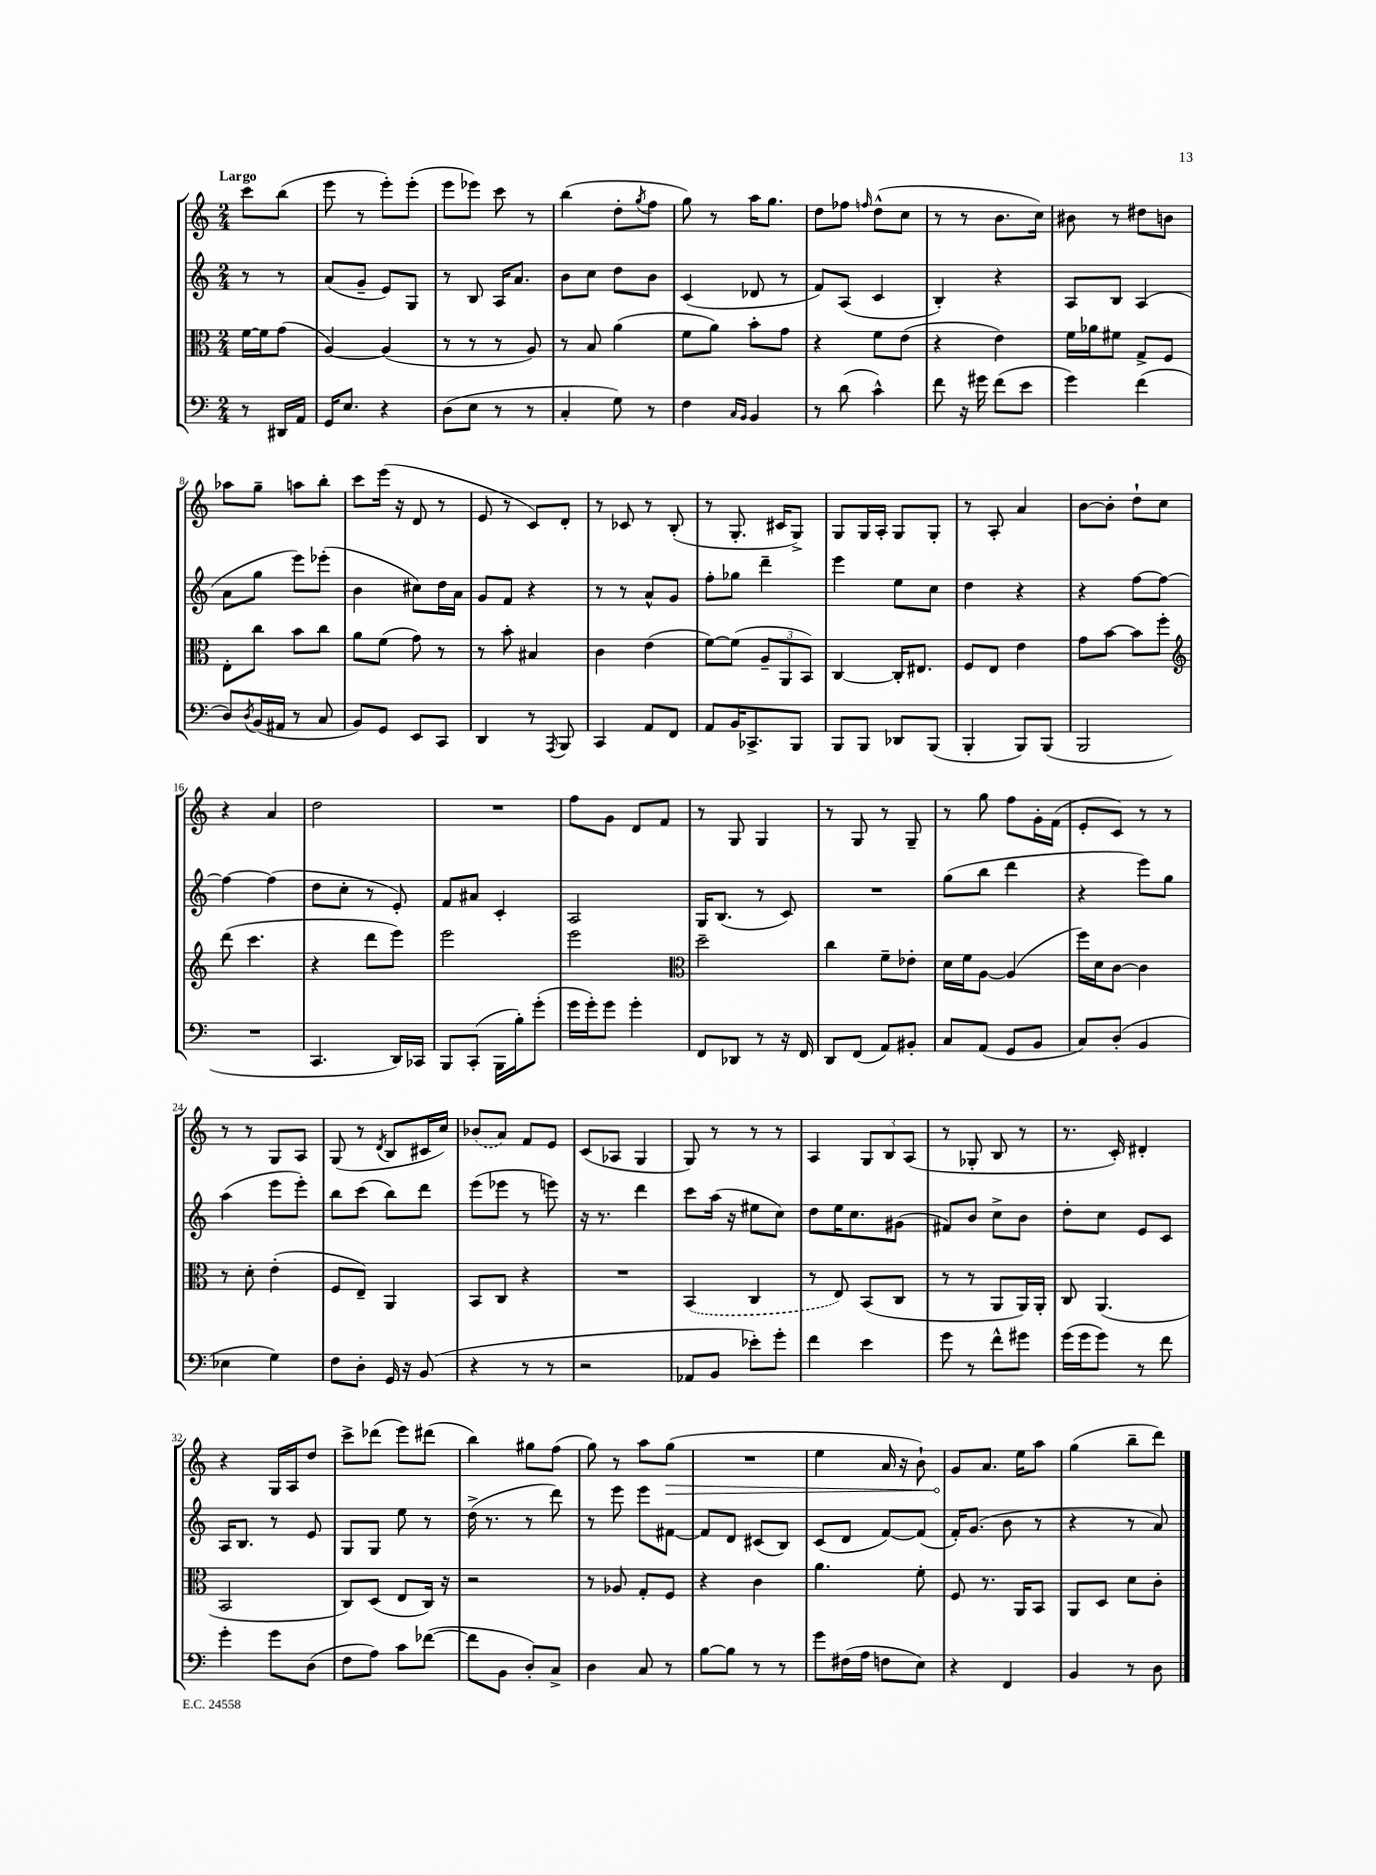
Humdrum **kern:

**kern	**kern	**kern	**kern
*staff4	*staff3	*staff2	*staff1
*clefF4	*clefC3	*clefG2	*clefG2
*k[]	*k[]	*k[]	*k[]
*M2/4	*M2/4	*M2/4	*M2/4
8r	[16f	8r	8ccc
.	16f]	.	.
16DD#	(8g	8r	(8bb
16AA	.	.	.
=	=	=	=
16GG	[4A)	(8a	8eee
8.E	.	.	.
.	.	8g~	8r
4r	(4A]	8e)	8eee')
.	.	8G	(8eee'
=	=	=	=
(8D	8r	8r	8eee
8E	8r	8B	8eee-)
8r	8r	16A	8ccc
.	.	8.a	.
8r	8A)	.	8r
=	=	=	=
4C'	8r	8b	(4bb
.	8B	8cc	.
8G)	(4a	8dd	8dd'
.	.	.	8qgg
8r	.	8b	8ff
=	=	=	=
4F	8f	(4c	8gg)
.	8a)	.	8r
16qqC	.	.	.
16qqBB	.	.	.
4BB	8b'	8d-	16aa
.	.	.	8.gg
.	8g	8r	.
=	=	=	=
8r	4r	8f)	8dd
(8d	.	(8A	8ff-
.	.	.	16qqff
4c^^)	8f	4c	(8dd^^
.	(8e	.	8cc
=	=	=	=
8f	4r	4B')	8r
16r	.	.	8r
16g#	.	.	.
(8f	4e)	4r	8.b
8e	.	.	.
.	.	.	16cc)
=	=	=	=
4g)	16f	8A	8b#
.	16a-	.	.
.	8f#	8B	8r
(4f	8G^	(4A	8dd#
.	8F	.	8b
=	=	=	=
8D)	8E'	8a	8aa-
8qD	.	.	.
(16BB	8cc	8gg	8gg~
16AA#	.	.	.
8r	8b	8eee)	8aa
8C	8cc	(8eee-'	8bb'
=	=	=	=
8BB)	8a	4b	8ccc
8GG	(8f	.	(16eee
.	.	.	16r
8EE	8g)	8cc#)	8d
8CC	8r	16dd	8r
.	.	16a	.
=	=	=	=
4DD	8r	8g	8e
.	8b'	8f	8r
8r	4B#	4r	8c)
8qAAA	.	.	.
8BBB	.	.	8d'
=	=	=	=
4CC	4c	8r	8r
.	.	8r	8c-
8AA	(4e	8a^^	8r
8FF	.	8g	(8B'
=	=	=	=
8AA	[8f)	8ff'	8r
16BB	(8f]	8gg-	8.G'
8.CC-^	.	.	.
.	12A~	4ddd~	.
.	.	.	16c#
.	12AA	.	.
8BBB	.	.	8G^)
.	12BB)	.	.
=	=	=	=
8BBB	[4C	4eee	8G
8BBB	.	.	16G
.	.	.	16A'
8DD-	16C']	8ee	8G
.	8.E#	.	.
(8BBB	.	8cc	8G'
=	=	=	=
4BBB'	8F	4dd	8r
.	8E	.	8A'
8BBB)	4e	4r	4a
(8BBB	.	.	.
=	=	=	=
2BBB	8g	4r	[8b
.	[8b	.	8b']
.	8b]	[8ff	8dd`
.	8ff'	8ff_	8cc
=	=	=	=
*	*clefG2	*	*
2r	(8ddd	4ff_	4r
.	4.ccc	.	.
.	.	(4ff]	4a
=	=	=	=
4.CC	4r	8dd	2dd
.	.	8cc'	.
.	8ddd	8r	.
16DD)	8eee)	8e')	.
16CC-	.	.	.
=	=	=	=
8BBB	2eee	8f	2r
(8CC'	.	8a#	.
16BBB	.	4c'	.
16B')	.	.	.
(8g'	.	.	.
=	=	=	=
16g	2eee	2A	8ff
16g')	.	.	.
8g	.	.	8g
4g'	.	.	8d
.	.	.	8f
=	=	=	=
*	*clefC3	*	*
8FF	2dd~	16G	8r
.	.	(8.B	.
8DD-	.	.	8G
8r	.	8r	4G
16r	.	8c)	.
16FF	.	.	.
=	=	=	=
8DD	4cc	2r	8r
(8FF	.	.	8G
8AA)	8f~	.	8r
8BB#'	8e-'	.	8G~
=	=	=	=
8C	16d	(8gg	8r
.	16f	.	.
(8AA	[8A	8bb	8gg
8GG	(4A]	4ddd	8ff
8BB	.	.	16g'
.	.	.	(16f
=	=	=	=
8C)	16ff)	4r	8e'
.	16d	.	.
(8D'	[8c	.	8c)
4BB	4c]	8eee)	8r
.	.	8gg	8r
=	=	=	=
4E-	8r	(4aa	8r
.	8d'	.	8r
4G)	(4e'	8eee	8G
.	.	8eee')	8A
=	=	=	=
8F	8F	8bb	(8G
8D'	8E~)	(8ccc	8r
.	.	.	8qd
16GG	4AA	8bb)	8B
16r	.	.	.
(8BB	.	8ddd	16c#
.	.	.	16cc)
=	=	=	=
4r	8BB	(8eee	(8b-
.	8C	8eee-	8a)
8r	4r	8r	8f
8r	.	8eee)	8e
=	=	=	=
2r	2r	16r	(8c
.	.	8.r	.
.	.	.	8A-
.	.	4ddd	4G
=	=	=	=
8AA-	(4BB	8ccc	8G)
8BB	.	(16aa	8r
.	.	16r	.
8e-')	4C	8ee#	8r
8g'	.	8cc)	8r
=	=	=	=
4f	8r	8dd	4A
.	8E)	16ee	.
.	.	8.cc	.
4e	(8BB	.	12G
.	.	.	12B
.	8C	(8g#	.
.	.	.	(12A
=	=	=	=
8g	8r	8f#)	8r
8r	8r	8b	8G-'
8f^^	8AA	8cc^	8B
8g#	16AA)	8b	8r
.	16AA'	.	.
=	=	=	=
(16g	8C	8dd'	8.r
16g	.	.	.
8g)	(4.AA	8cc	.
.	.	.	16c')
8r	.	8e	4d#'
8f	.	8c	.
=	=	=	=
4g'	2BB	16A	4r
.	.	8.B	.
8g	.	8r	16G
.	.	.	16A
(8D	.	8e	8dd
=	=	=	=
8F	8C)	8G	8ccc^
8A)	(8D	8G	(8ddd-
8c	8E	8ee	8eee)
([8f-	16C)	8r	(8ddd#
.	16r	.	.
=	=	=	=
8f-]	2r	(16dd^	4bb)
.	.	8.r	.
8BB	.	.	.
8D')	.	8r	8gg#
8C^	.	8ddd)	(8ff
=	=	=	=
4D	8r	8r	8gg)
.	8A-	8eee	8r
8C	8G'	8eee	8aa
8r	8F	[8f#	(8gg
=	=	=	=
[8B	4r	8f#]	2r
8B]	.	8d	.
8r	4c	(8c#	.
8r	.	8B)	.
=	=	=	=
8g	4.a	(8c	4ee
(16F#	.	8d	.
16A	.	.	.
8F	.	[8f)	16a
.	.	.	16r
8E)	8f'	(8f]	8b`)
=	=	=	=
4r	8F	16f')	8g
.	.	(8.g	.
.	8.r	.	8.a
4FF	.	8b	.
.	16AA	.	16ee
.	8BB	8r	8aa
=	=	=	=
4BB	8AA	4r	(4gg
.	8D	.	.
8r	8d	8r	8bb~
8D	8c'	8a)	8ddd)
==	==	==	==
*-	*-	*-	*-
